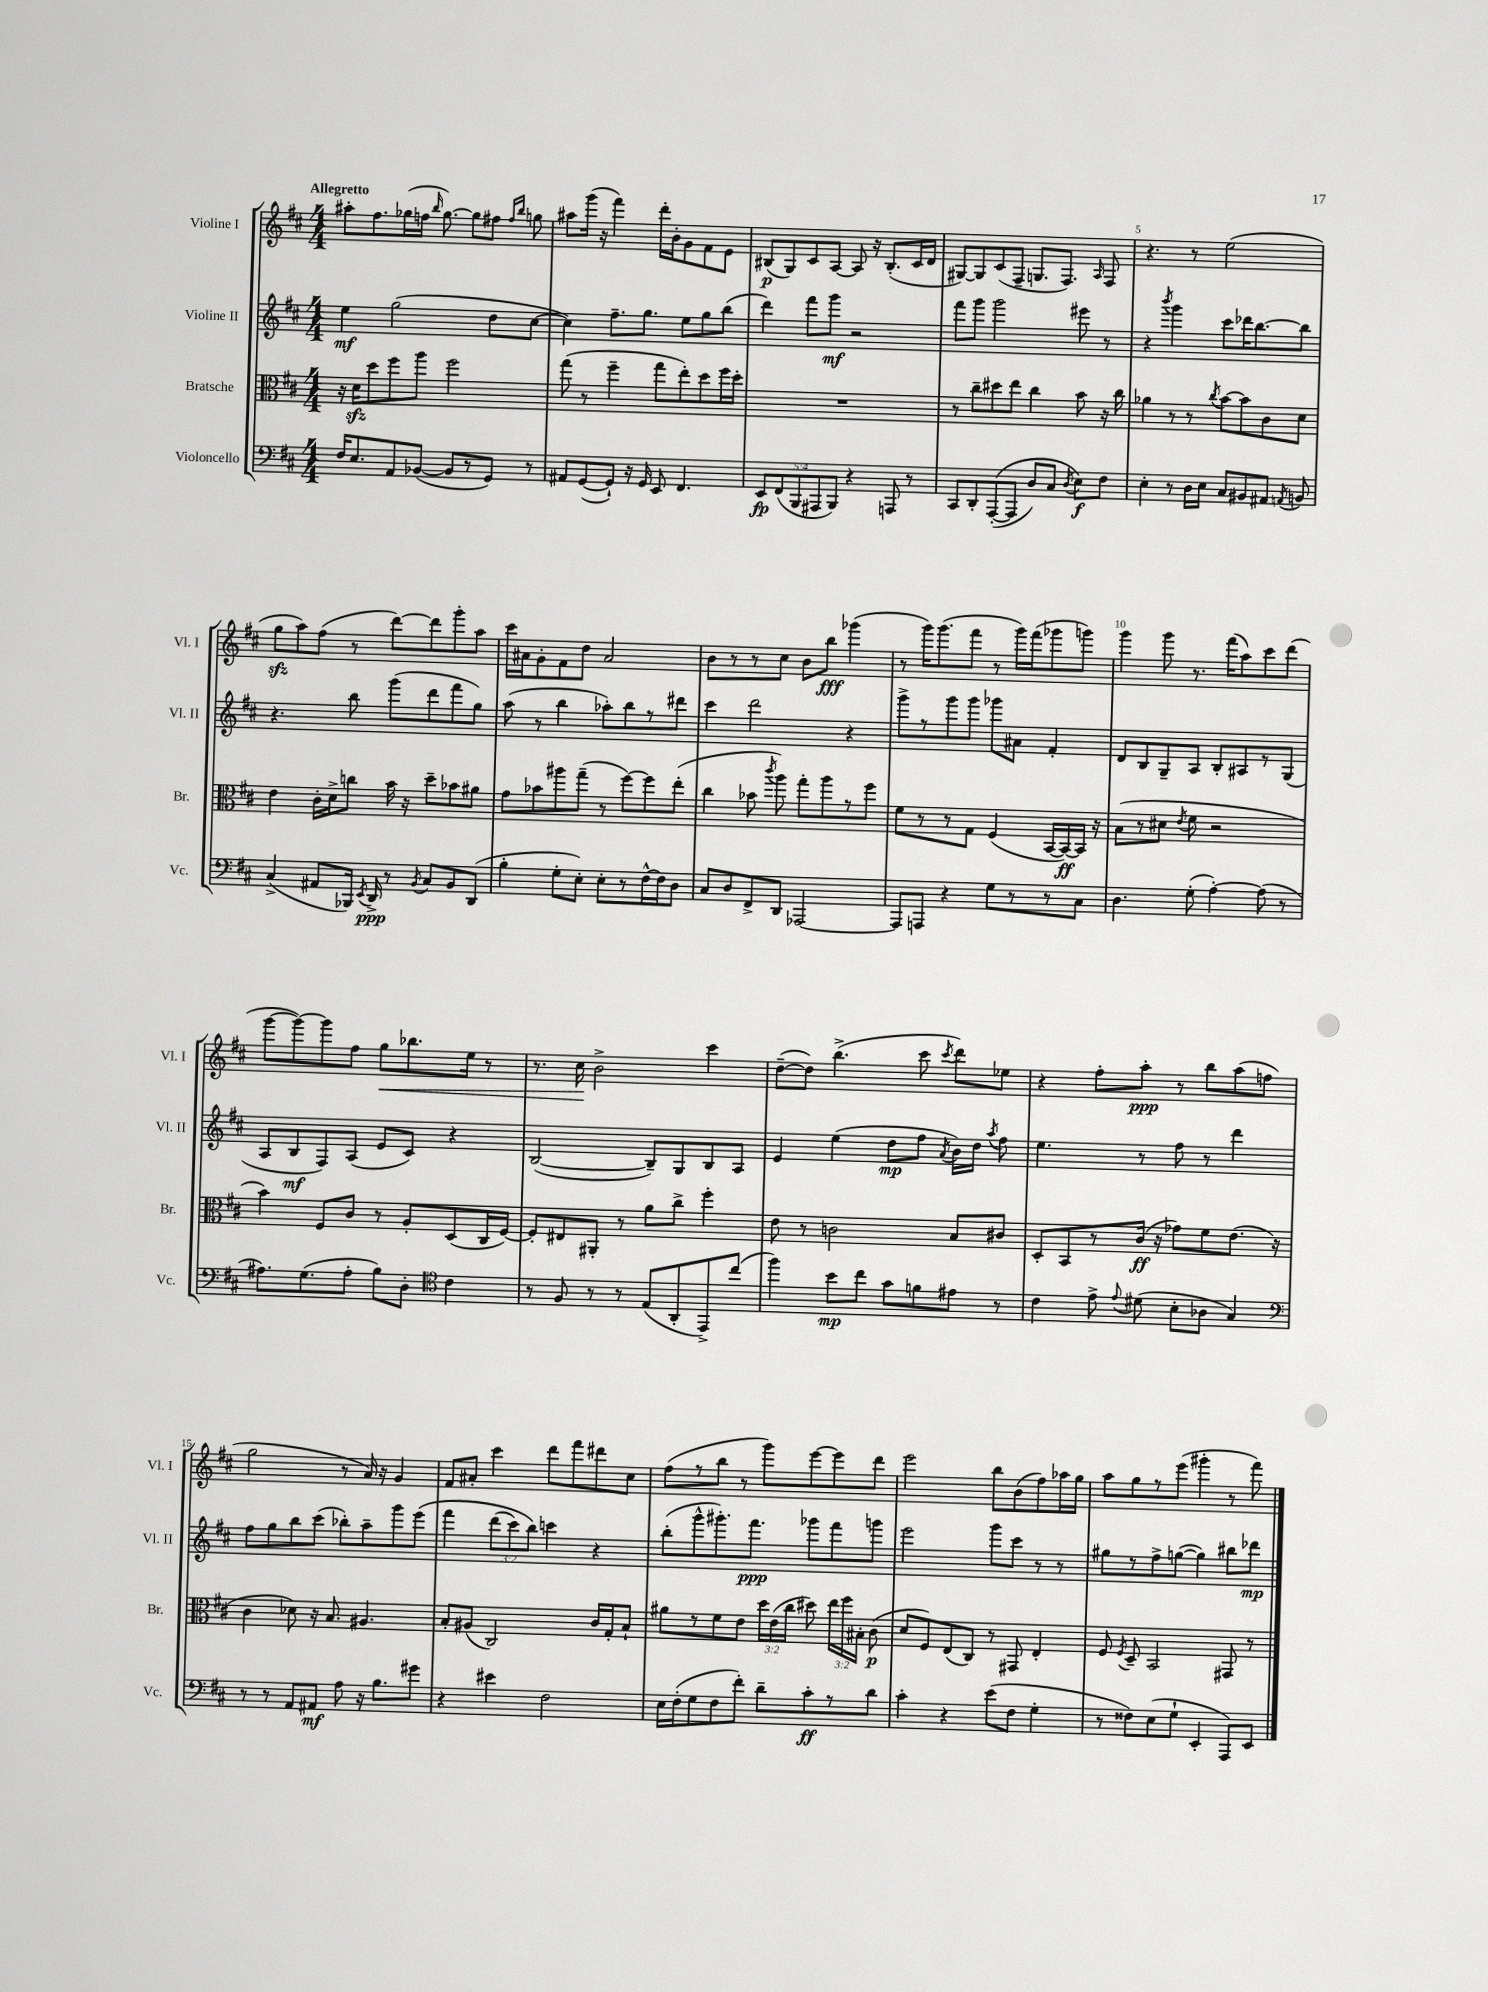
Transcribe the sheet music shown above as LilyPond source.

<<
\new StaffGroup <<
\new Staff = "s0" \with { instrumentName = "Violine I" shortInstrumentName = "Vl. I" } {
    \clef treble \key d \major \numericTimeSignature \time 4/4 \tempo "Allegretto"
    \autoBeamOff ais''8[-. fis''8. ges''16( f''16] \grace { b''16 } ges''8.~) ges''8[ fis''8] \grace { fis''16[ b''16] } g''8 |
    ais''8[ g'''16]( r16 fis'''4) d'''16[-. b'16-. g'8 fis'8 e'8] |
    bis8[\p( g8) cis'8 a8]~ a8 r16 bis8.[-.( cis'16 d'16] |
    gis8[~) gis8 cis'8( fis8]-- g8.[ fis8.]) \grace { a16 } fis8 |
    r4. r8 e''2( |
    g''8[\sfz a''8) fis''8]( r8 d'''8[~) d'''8 g'''8-. a''8] |
    cis'''16[ ais'16 g'8-. fis'8 d''8] ais'2 |
    b'8[ r8 r8 cis''8] b'8[ b''8]\fff ges'''4( |
    r8 g'''16[) g'''8.( fis'''8] r8 g'''16[) fis'''16( ges'''8 g'''8]) |
    g'''4 g'''8 r8. fis'''16[( a''8) cis'''8 d'''8]( |
    g'''8[~ g'''8~) g'''8 fis''8] g''8[\< bes''8. e''16] r8 |
    r8. cis''16\! b'2-> cis'''4 |
    d''8[~--( d''8]) b''4.->( cis'''8 \acciaccatura { cis'''8 } d'''8[) ees''8] |
    r4 fis''8[-. a''8]-.\ppp r8 b''8[ a''8( f''8] |
    g''2 r8 a'16) r16 g'4 |
    fis'8[ ais'8]-. cis'''4 d'''8[ fis'''8 dis'''8 cis''8] |
    fis''8[( r8 b''8] r8 g'''8[) e'''8~ e'''8 d'''8] |
    e'''2 b''8[ b'8( fis''8) aes''16 g''16] |
    a''8[ g''8 r8 e'''8]( gis'''4-. r8 fis'''8) \bar "|." |
}
\new Staff = "s1" \with { instrumentName = "Violine II" shortInstrumentName = "Vl. II" } {
    \clef treble \key d \major \numericTimeSignature \time 4/4 \override Staff.TupletNumber.text = #tuplet-number::calc-fraction-text
    \autoBeamOff e''4\mf g''2( d''8[ cis''8]~ |
    cis''4) fis''8.[-- g''8.] e''8[ g''8 b''8]( |
    d'''4) fis'''8[ g'''8]\mf r2 |
    fis'''8[ g'''8] g'''2 eis'''8 r8 |
    r4 \acciaccatura { b'''8 } g'''4 cis'''8[ des'''16 b''8.~ b''8] |
    r4. b''8 g'''8[( d'''8 fis'''8 g''8]) |
    a''8( r8 b''4 aes''8[-.) b''8 r8 dis'''8] |
    cis'''4 d'''2 r4 |
    g'''8[-> r8 g'''8 g'''8] ges'''8[ ais'8] fis'4-. |
    d'8[ b8 g8-- a8] b8[-. ais8 r8 g8]( |
    a8[ b8\mf fis8) a8]( e'8[ cis'8]) r4 |
    b2~( b8[--) g8 b8 a8] |
    e'4 e''4( d''8[\mp fis''8] \acciaccatura { a'8 } b'16[) d''16] \acciaccatura { a''8 } fis''8 |
    e''4. r8 fis''8 r8 d'''4 |
    fis''8[ g''8 b''8 cis'''8]( bes''8[-.) a''8-- g'''8 e'''8]\( |
    fis'''4 \tuplet 3/2 { d'''8[( cis'''8) b''8]\) } c'''4 r4 |
    b''8[-.( g'''8-^ gis'''8.-.) fis'''8.]\ppp ges'''8[ fis'''8 g'''8] |
    e'''2 g'''8[ cis'''8] r8 r8 |
    gis''8[ r8 fis''8-> g''8]~( g''4) bis''8[ des'''8]\mp \bar "|." |
}
\new Staff = "s2" \with { instrumentName = "Bratsche" shortInstrumentName = "Br." } {
    \clef alto \key d \major \numericTimeSignature \time 4/4 \override Staff.TupletNumber.text = #tuplet-number::calc-fraction-text
    \autoBeamOff r16 d'16[\sfz d''8 fis''8 a''8] fis''2 |
    g''8( r8 fis''4-- g''8[ e''8-.) d''8 fis''16 d''16]-. |
    R1 |
    r8 cis''8[-- dis''8 e''8] cis''4 b'8 r16 cis''16 |
    aes'4 r8 r8 \acciaccatura { cis''8 } b'8[~ b'8 cis'8 d'8] |
    e'4 cis'16[-. d'16-> c''8] b'16 r16 d''8[-- bes'8 ais'8] |
    g'8[ bes'8 ais''8 g''8]--( r8 fis''8[~) fis''8 e''8]-.( |
    cis''4 bes'8 \acciaccatura { cis'''8 } a''8) g''8[-. a''8 r8 fis''8] |
    fis'8[ r8 r8 g8] fis4( b,16[~ b,16~\ff) b,16] r16 |
    b8[( r8 dis'8] \acciaccatura { e'8 } fis'8 r2 |
    b'4) fis8[ cis'8] r8 a8[-. d8( cis16 fis16]~) |
    fis8[-. eis8 ais,8]-. r8 a'8[ cis''8]-> fis''4-. |
    e'8 r8 c'2 b8[ cis'8] |
    d8[-. b,8 r8 cis'16]\ff( r16 ges'8[) fis'8 e'8.]( r16 |
    cis'4 des'8) r16 b8. ais4. |
    b8[-. ais8]( cis2) cis'16[ g16-. b8]-! |
    ais'8[ r8 fis'8 e'8] \tuplet 3/2 { d''16[ e'16( cis''16] } dis''8) \tuplet 3/2 { e''16[ fis''16 bis16]-. } cis'8\p( |
    d'8[ fis8) e8( cis8]) r8 gis,8 e4-. |
    fis8 \acciaccatura { fis8 } d8-- b,2 gis,8 r8 \bar "|." |
}
\new Staff = "s3" \with { instrumentName = "Violoncello" shortInstrumentName = "Vc." } {
    \clef bass \key d \major \numericTimeSignature \time 4/4 \override Staff.TupletNumber.text = #tuplet-number::calc-fraction-text
    \autoBeamOff fis16[ e8. a,8 bes,8]~( bes,8[ r8 g,8]) r8 |
    ais,8[ g,8~( g,8]-!) r16 g,16 e,8 fis,4. |
    \tuplet 5/4 { e,8[\fp fis,8( b,,8 ais,,8 b,,8]) } r4 a,,8 r8 |
    cis,8[ d,8-. a,,8~-.(\( a,,8] d8[) cis8] \acciaccatura { d8 } e8[\f\) fis8] |
    e4-. r8 d16[ e16] cis8[ bis,8 ais,8] \acciaccatura { a,8 } b,8 |
    cis4->( ais,8[ bes,,16]) \acciaccatura { e,8 } d,16->\ppp r8 \acciaccatura { b,8 } cis8[ b,8 d,8]( |
    b4-. g8[-. e8]-.) e8[-. r8 fis16~-^ fis16 d8] |
    cis8[ d8 fis,8-> d,8] aes,,2~ |
    aes,,8[ a,,8] r4 g8[ r8 r8 cis8] |
    d4. g8-.( a4~-.) a8( r8 |
    ais8.[) g8.( ais8]-. b8[) d8]-. \clef tenor cis'4 |
    r8 fis8 r8 r8 e8[( a,8-. e,8->) cis''8]( |
    fis''4) b'8[\mp cis''8] g'8[ f'8 eis'8] r8 |
    cis'4 e'8-> \appoggiatura { e'8 } dis'8( b8[-. aes8] g4) |
    \clef bass r8 r8 a,8[ ais,8]\mf a8 r16 b8.[ gis'8] |
    r4 eis'4 fis2 |
    e16[ fis16-.( g8 fis8 fis'8]-.) d'8[-- cis'8-.\ff r8 d'8] |
    cis'4-. r4 e'8[( fis8] g4-. |
    r8 fisis8[) e8( g8]-! e,4-. a,,8[) e,8] \bar "|." |
}
>>
>>
\layout { \context { \Score \override BarNumber.break-visibility = ##(#f #t #t) barNumberVisibility = #(every-nth-bar-number-visible 5) } }
